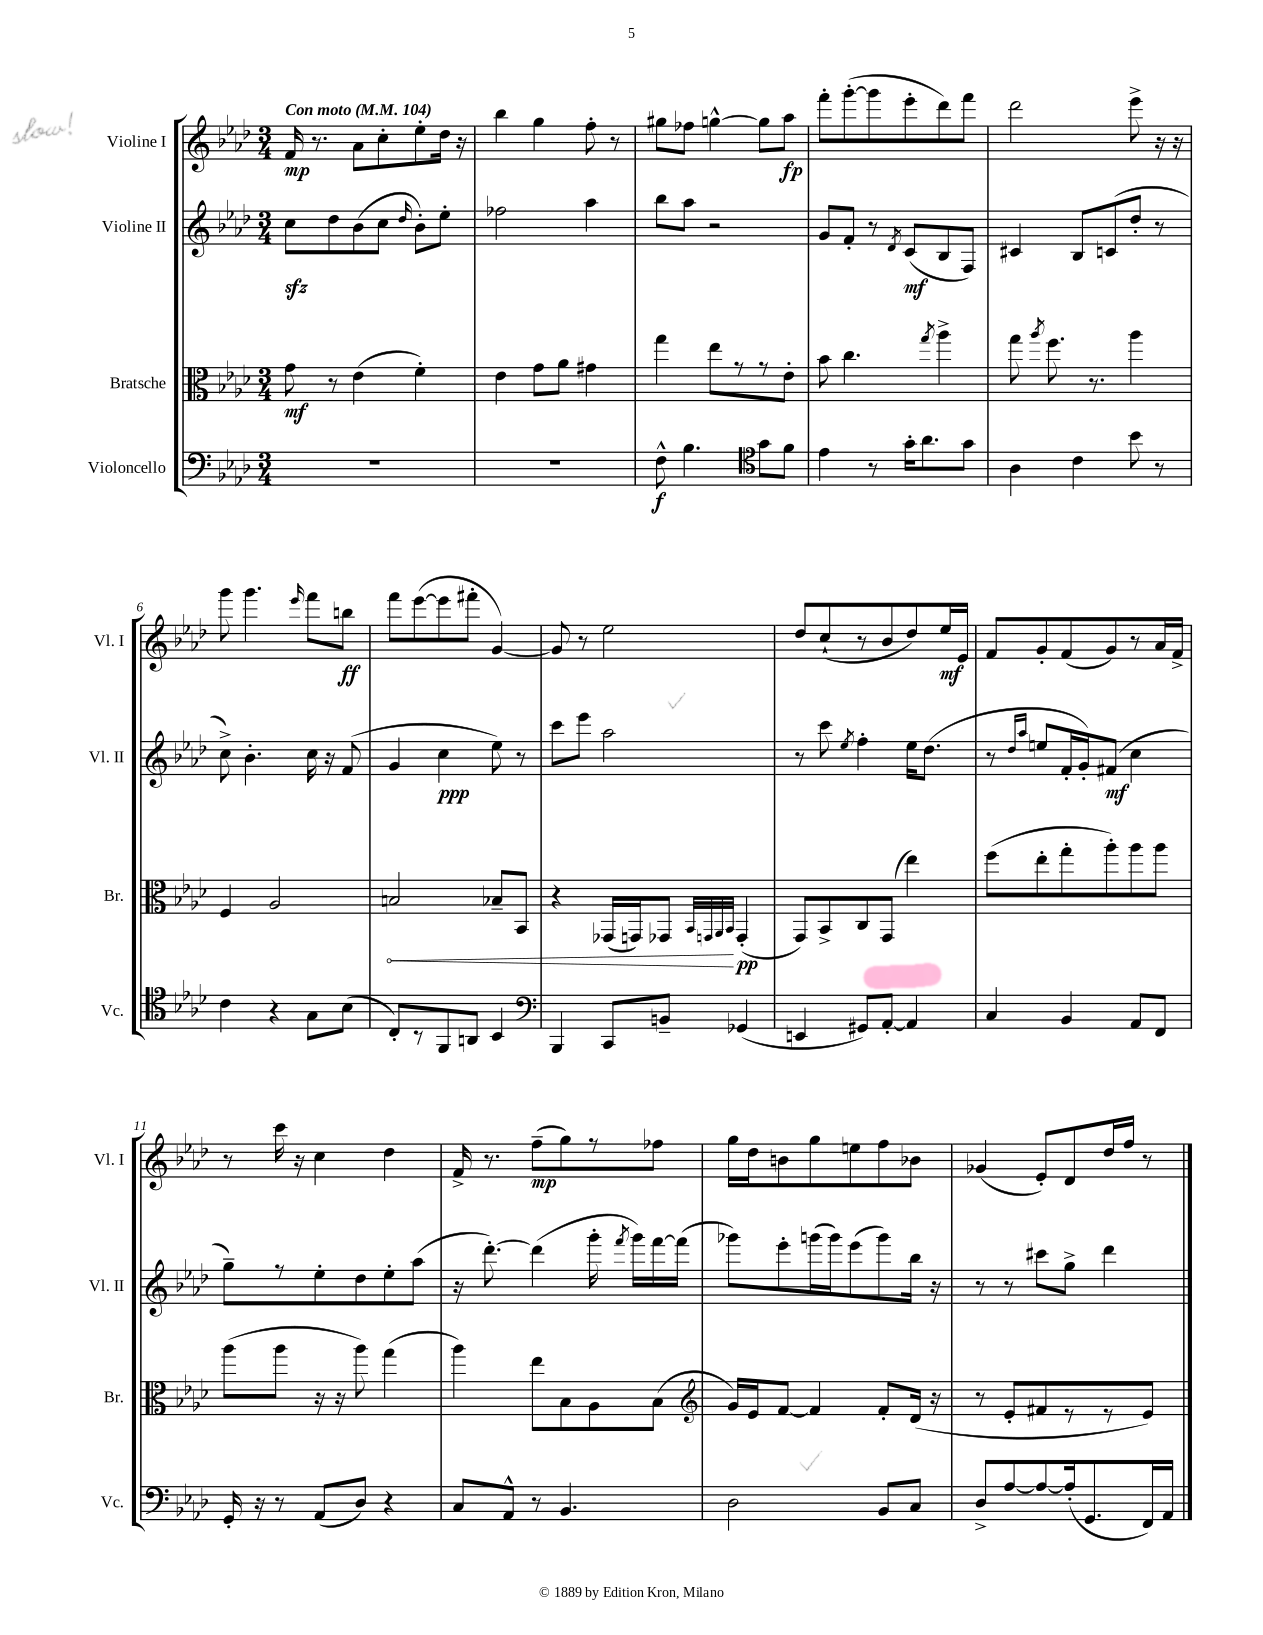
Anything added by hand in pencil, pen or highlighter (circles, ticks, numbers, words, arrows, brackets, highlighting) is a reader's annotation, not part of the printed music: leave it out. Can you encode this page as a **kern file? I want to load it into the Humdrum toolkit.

**kern	**dynam	**kern	**dynam	**kern	**dynam	**kern	**dynam
*part4	*part4	*part3	*part3	*part2	*part2	*part1	*part1
*staff4	*staff4	*staff3	*staff3	*staff2	*staff2	*staff1	*staff1
*I"Violoncello	*	*I"Bratsche	*	*I"Violine II	*	*I"Violine I	*
*I'Vc.	*	*I'Br.	*	*I'Vl. II	*	*I'Vl. I	*
*clefF4	*	*clefC3	*	*clefG2	*	*clefG2	*
*k[b-e-a-d-]	*	*k[b-e-a-d-]	*	*k[b-e-a-d-]	*	*k[b-e-a-d-]	*
*M3/4	*	*M3/4	*	*M3/4	*	*M3/4	*
*MM104	*	*MM104	*	*MM104	*	*MM104	*
=1	=1	=1	=1	=1	=1	=1	=1
!	!	!	!	!	!	!LO:TX:a:B:t=Con moto	!
2.r	.	8g\	mf	8cczz\L	.	16f/	mp
.	.	.	.	.	.	8.r	.
.	.	8r	.	8dd-\	.	.	.
.	.	(4e-\	.	(8b-\	.	8a-\L	.
.	.	.	.	8cc\J	.	8cc'\	.
.	.	.	.	16qqdd-/	.	.	.
.	.	4f'\)	.	8b-'\L)	.	8ee-'\	.
.	.	.	.	8ee-'\J	.	16dd-\Jk	.
.	.	.	.	.	.	16r	.
=2	=2	=2	=2	=2	=2	=2	=2
2.r	.	4e-\	.	2ff-X\	.	4bb-\	.
.	.	8g\L	.	.	.	4gg\	.
.	.	8a-\J	.	.	.	.	.
.	.	4g#X\	.	4aa-\	.	8ff'\	.
.	.	.	.	.	.	8r	.
=3	=3	=3	=3	=3	=3	=3	=3
8F^^\	f	4gg\	.	8bb-\L	.	8gg#X\L	.
4.B-\	.	.	.	8aa-\J	.	8ff-X\J	.
.	.	8ee-\L	.	2r	.	[4ggn^^\	.
.	.	8r	.	.	.	.	.
*clefC4	*	*	*	*	*	*	*
8g\L	.	8r	.	.	.	8gg\L]	.
8f\J	.	8e-'\J	.	.	.	8aa-\J	fp
=4	=4	=4	=4	=4	=4	=4	=4
4e-\	.	8b-\	.	8g/L	.	8fff'\L	.
.	.	4.cc\	.	8f'/J	.	([8ggg'\	.
8r	.	.	.	8r	.	8ggg\]	.
.	.	.	.	8qd-/	.	.	.
16g'\KL	.	.	.	(8c/L	mf	8eee-'\	.
8.a-\	.	.	.	.	.	.	.
.	.	8qgg/	.	.	.	.	.
.	.	4aa-^\	.	8B-/	.	8ddd-\)	.
8g\J	.	.	.	8F/J)	.	8fff\J	.
=5	=5	=5	=5	=5	=5	=5	=5
4A-\	.	8gg\	.	4c#X/	.	2ddd-\	.
.	.	8qaa-/	.	.	.	.	.
.	.	8.ff\	.	.	.	.	.
4c\	.	.	.	8B-/L	.	.	.
.	.	8.r	.	.	.	.	.
.	.	.	.	(8cn/	.	.	.
8b-\	.	4aa-\	.	8dd-'/J	.	8eee-^\	.
8r	.	.	.	8r	.	16r	.
.	.	.	.	.	.	16r	.
!!LO:LB:g=z
=6	=6	=6	=6	=6	=6	=6	=6
4c\	.	4F/	.	8cc^\)	.	8ggg\	.
.	.	.	.	4.b-'\	.	4.ggg\	.
4r	.	2A-/	.	.	.	.	.
.	.	.	.	.	.	16qqeee-/	.
8G\L	.	.	.	16cc\	.	8fff\L	.
.	.	.	.	16r	.	.	.
(8B-\J	.	.	.	(8f/	.	8bbn\J	ff
=7	=7	=7	=7	=7	=7	=7	=7
!	!	!	!LO:HP:b	!	!	!	!
8C'/L)	.	2Bn/	<	4g/	.	8fff\L	.
8r	.	.	.	.	.	([8eee-\	.
8FF/	.	.	.	4cc\	ppp	8eee-\]	.
8AAn/J	.	.	.	.	.	8fff#X'\J	.
4BB-/	.	8B-X~/L	.	8ee-\)	.	[4g/)	.
.	.	8BB-/J	.	8r	.	.	.
=8	=8	=8	=8	=8	=8	=8	=8
*clefF4	*	*	*	*	*	*	*
4BBB-/	.	4r	.	8ccc\L	.	8g/]	.
.	.	.	.	8eee-\J	.	8r	.
8CC/L	.	(16GG-X/LL	.	2aa-\	.	2ee-\	.
.	.	16GGn/J)	.	.	.	.	.
8BBn~/J	.	8GG-X/J	.	.	.	.	.
.	.	32qqBB-/LLL	.	.	.	.	.
.	.	32qqGGn/	.	.	.	.	.
.	.	32qqAA-/	.	.	.	.	.
.	.	32qqBB-/JJJ	.	.	.	.	.
(4GG-X/	.	(4GG'/	[ pp	.	.	.	.
=9	=9	=9	=9	=9	=9	=9	=9
4EEn/	.	8GG/L)	.	8r	.	8dd-/L	.
.	.	8BB-^/	.	8ccc\	.	(8cc`/	.
.	.	.	.	8qee-/	.	.	.
8GG#X/L)	.	8C/	.	4ff'\	.	8r	.
[8AA-'/J	.	(8GG/J	.	.	.	8b-/	.
4AA-/]	.	4ee-\)	.	16ee-\KL	.	8dd-/)	.
.	.	.	.	(8.dd-\J	.	.	.
.	.	.	.	.	.	16ee-/L	mf
.	.	.	.	.	.	16e-/JJ	.
=10	=10	=10	=10	=10	=10	=10	=10
4C/	.	(8ff\L	.	8r	.	8f/L	.
.	.	.	.	16qqdd-/LL	.	.	.
.	.	.	.	16qqaa-/JJ	.	.	.
.	.	8ee-'\	.	8een/L	.	8g'/	.
4BB-/	.	8gg'\	.	16f'/L	.	(8f/	.
.	.	.	.	16g'/J)	.	.	.
.	.	8aa-'\)	.	(8f#X/J	mf	8g/)	.
8AA-/L	.	8aa-\	.	4cc\	.	8r	.
8FF/J	.	8aa-\J	.	.	.	16a-/L	.
.	.	.	.	.	.	16f^/JJ	.
!!LO:LB:g=z
=11	=11	=11	=11	=11	=11	=11	=11
16GG'/	.	(8aa-\L	.	8gg~\L)	.	8r	.
16r	.	.	.	.	.	.	.
8r	.	8aa-\J	.	8r	.	16ccc\	.
.	.	.	.	.	.	16r	.
(8AA-/L	.	16r	.	8ee-'\	.	4cc\	.
.	.	16r	.	.	.	.	.
8D-/J)	.	8aa-\)	.	8dd-\	.	.	.
4r	.	(4gg\	.	8ee-'\	.	4dd-\	.
.	.	.	.	(8aa-\J	.	.	.
=12	=12	=12	=12	=12	=12	=12	=12
8C/L	.	4aa-\)	.	16r	.	16f^/	.
.	.	.	.	[8.ddd-'\)	.	8.r	.
8AA-^^/J	.	.	.	.	.	.	.
8r	.	8ee-\L	.	(4ddd-\]	.	(8ff~\L	mp
4.BB-/	.	8B-\	.	.	.	8gg\)	.
.	.	8A-\	.	16ggg'\	.	8r	.
.	.	.	.	8qfff/	.	.	.
.	.	.	.	16ggg\LL)	.	.	.
.	.	(8B-\J	.	[16fff\	.	8ff-X\J	.
.	.	.	.	(16fff\JJ]	.	.	.
=13	=13	=13	=13	=13	=13	=13	=13
*	*	*clefG2	*	*	*	*	*
2D-\	.	16g/LL)	.	8ggg-X\L)	.	16gg\LL	.
.	.	16e-/J	.	.	.	16dd-\J	.
.	.	[8f/J	.	8eee-'\	.	8bn\	.
.	.	4f/]	.	(16gggn\L	.	8gg\	.
.	.	.	.	16ggg\J)	.	.	.
.	.	.	.	(8eee-\	.	8een\	.
8BB-/L	.	8f'/L	.	8ggg\)	.	8ff\	.
8C/J	.	(16d-/Jk	.	16bb-\Jk	.	8b-X\J	.
.	.	16r	.	16r	.	.	.
=14	=14	=14	=14	=14	=14	=14	=14
8D-^/L	.	8r	.	8r	.	(4g-X/	.
[8A-/	.	8e-'/L	.	8r	.	.	.
8A-/_	.	8f#X/	.	8ccc#X\L	.	8e-'/L)	.
(16A-'/k]	.	8r	.	8gg^\J	.	8d-/	.
8.GG/	.	.	.	.	.	.	.
.	.	8r	.	4ddd-\	.	16dd-/L	.
.	.	.	.	.	.	16ff/JJ	.
16FF/L)	.	8e-/J)	.	.	.	8r	.
16AA-/JJ	.	.	.	.	.	.	.
==	==	==	==	==	==	==	==
*-	*-	*-	*-	*-	*-	*-	*-
